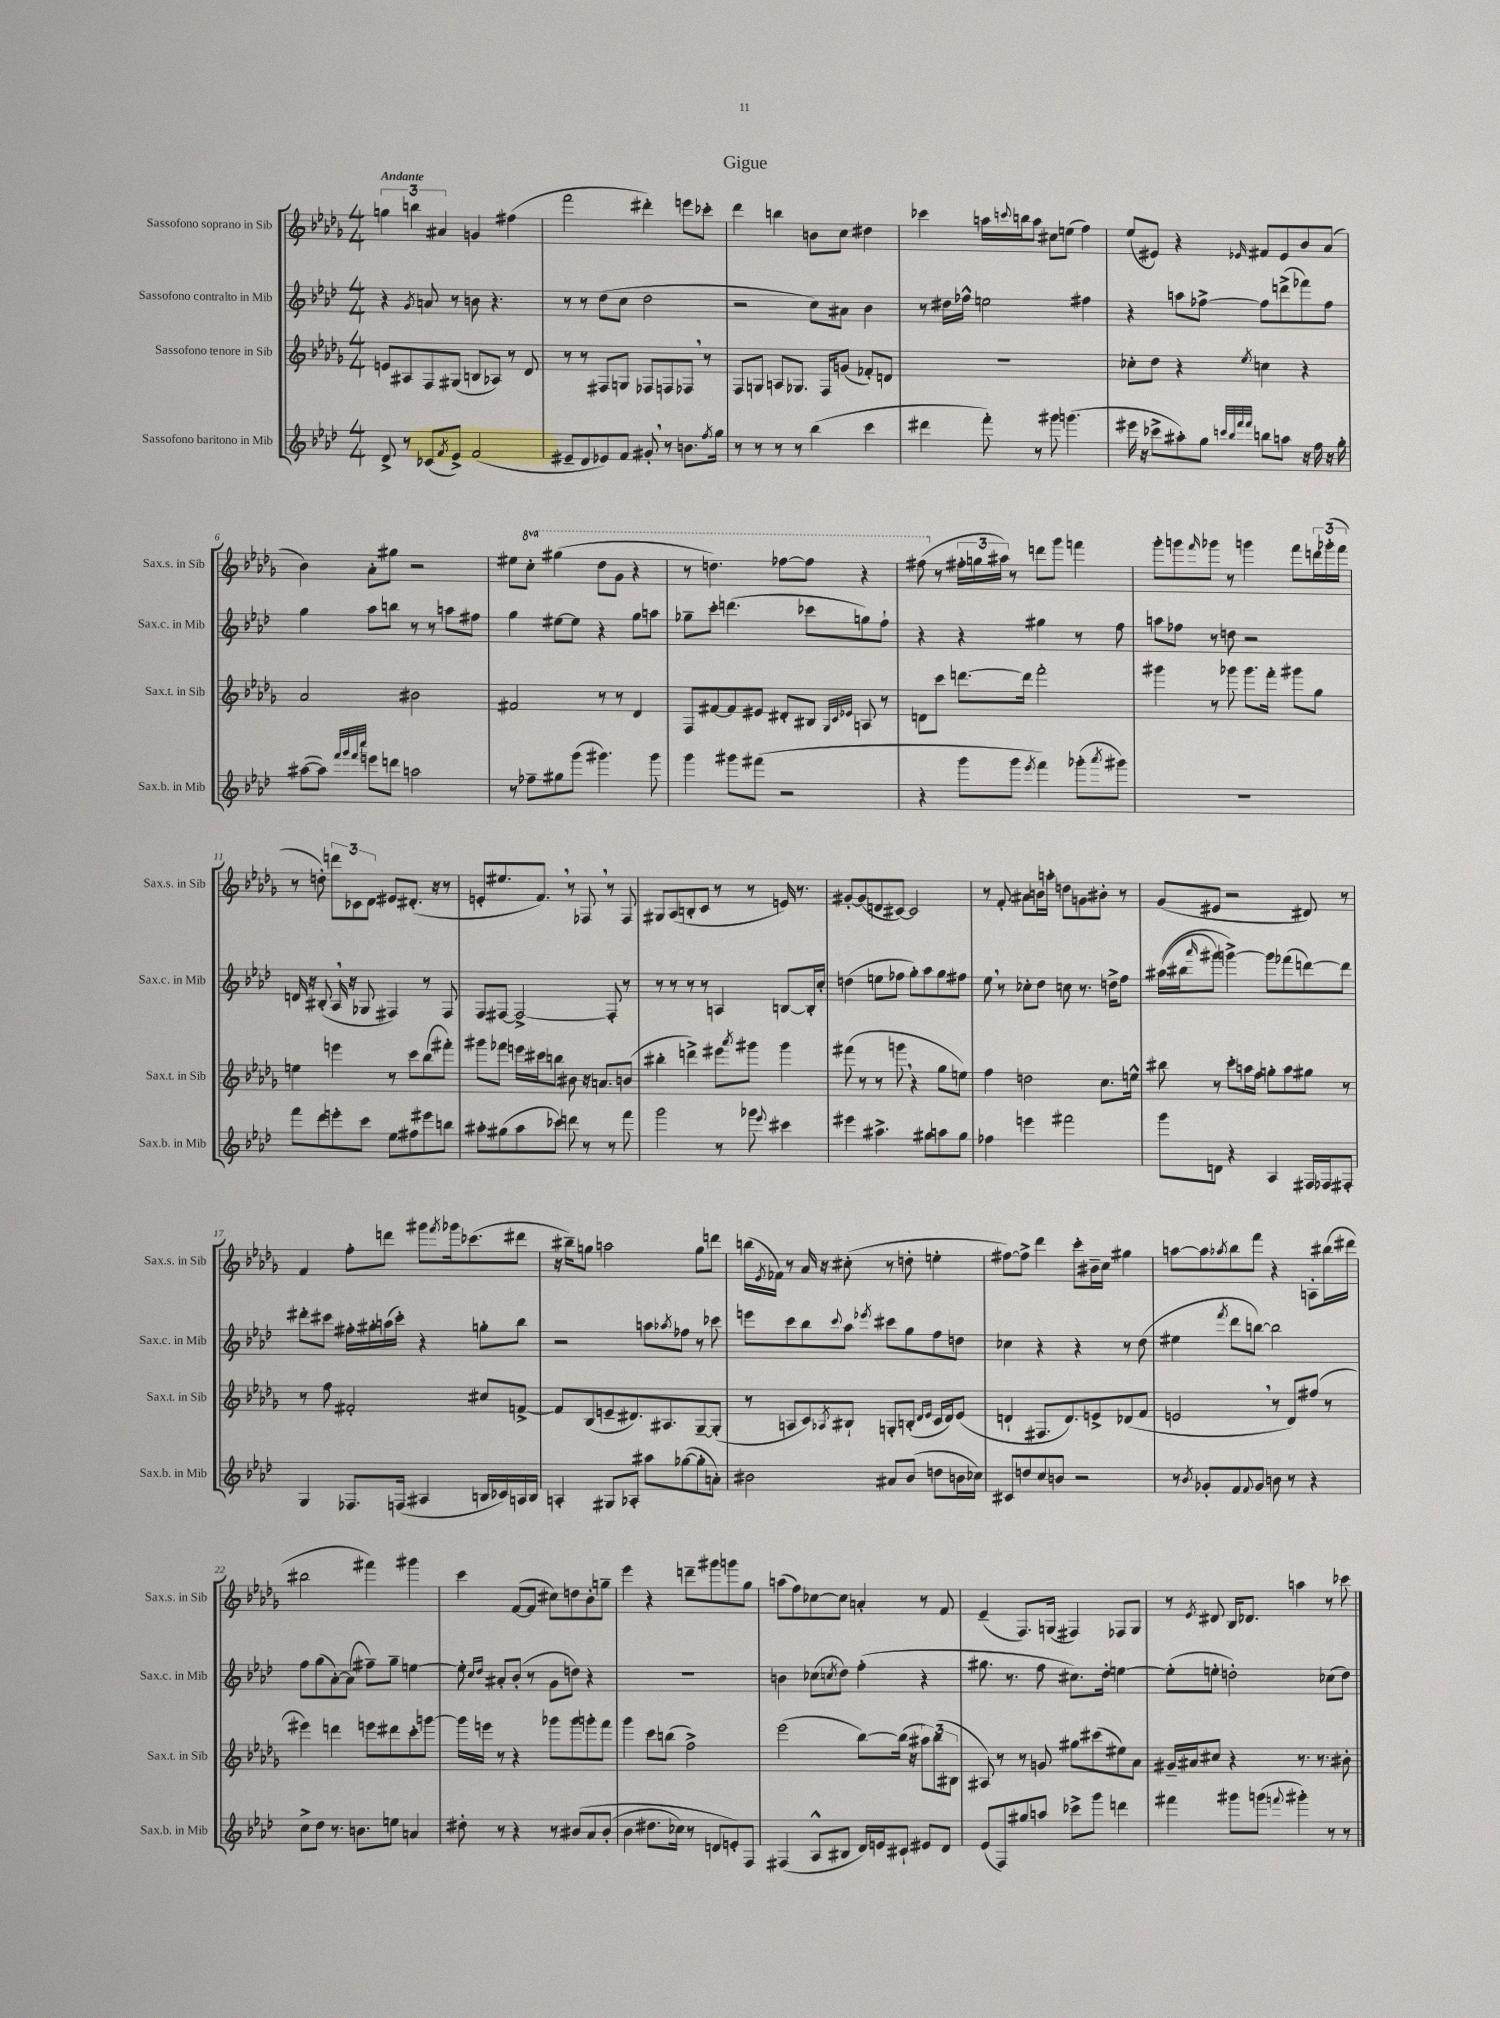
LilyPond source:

\header { title = "Gigue" }
<<
\new StaffGroup <<
\new Staff = "s0" \with { instrumentName = "Sassofono soprano in Sib" shortInstrumentName = "Sax.s. in Sib" } {
    \clef treble \key des \major \numericTimeSignature \time 4/4 \set Staff.ottavationMarkups = #ottavation-simple-ordinals \tempo "Andante"
    \tuplet 3/2 { g''4 b''4 ais'4 } g'4 fis''4( |
    f'''2 dis'''4-.) e'''8 ces'''8-. |
    des'''4 b''4 b'8 c''8 dis''4 |
    ces'''4 a''16 \appoggiatura { c'''8 } b''16 a''8 cis''8 e''8( f''4) |
    ees''8( eis'8) r4 \grace { ees'16 } fis'8 ees'8 bes'8 aes'8( |
    bes'4) aes'8-. gis''8 r2 |
    eis''8 \ottava #1 c'''8-. gis'''4( des'''8 ges''8 r4 |
    r8 d'''4.) fes'''8~ fes'''8 r4 |
    fis'''8( \ottava #0 r8 \tuplet 3/2 { fis''16-. g''16 ais''16) } r8 d'''8 ges'''8 f'''4 |
    ges'''8-. g'''8 \grace { f'''16 } ges'''8 r8 g'''4 f'''8 \tuplet 3/2 { d'''16 ges'''16-.( f'''16 } |
    r8 d''8-.) \tuplet 3/2 { d'''8 ces'8 des'8 } eis'8 dis'8.-.( r16 r8 |
    e'8-. eis''8. f'8.) \breathe r8 fes8 \breathe r8 fes8 |
    gis8 aes8( b8-. c'8 r8 r8 e'16) r8. |
    gis'8~-. gis'8( d'8 cis'8~) cis'2 |
    r8 f'8-. ais'8 b'16 a''16-. d''8 g'8 bis'8-. r8 |
    ges'8( eis'8 r2 dis'8) r8 |
    f'4 f''8-. d'''8 gis'''8 \acciaccatura { f'''8 } ges'''16 ces'''8.( dis'''8 |
    r16 bis''16--) g''8 a''2 g''8 d'''8 |
    b''16( \acciaccatura { ees'8 } fes'16) r8 aes'16 r16 cis''8-.( r8 d''8-. e''4-. |
    fis''8~) fis''8-> des'''4 c'''8-. bis'16-- c''16 gis''4 |
    a''8~ a''8 \acciaccatura { aes''8 } bes''8 f'''8 r4 a8-. bis''16( dis'''16 |
    bis''2 fis'''4) gis'''4 |
    c'''4 f'8~( f'8 cis''8) d''8 bes'8-. g''8-- |
    ees'''4 r4 d'''8-- gis'''8 g'''8 ges''8 |
    a''8( f''8) ces''8~ ces''8 a'4-. r8 f'8 |
    ees'4--( f8.) g16( fis4) fes8 g8 |
    r8 \acciaccatura { ees'8 } dis'8 bes16 des'8. a''4 r8 ces'''8 \bar "|." |
}
\new Staff = "s1" \with { instrumentName = "Sassofono contralto in Mib" shortInstrumentName = "Sax.c. in Mib" } {
    \clef treble \key aes \major \numericTimeSignature \time 4/4
    r4 \acciaccatura { g'8 } a'8 r8 b'8 r4. |
    r8 r8 des''8( c''8 des''2 |
    r2 c''8) ais'8 bes'4 |
    r8 dis''16 fes''16-^ e''2 fis''4 |
    r4 a''8 fes''8~-> fes''8 d'''8->( fes'''8) fes''8 |
    g''4 aes''8 b''8 r8 r8 a''8 fis''8 |
    g''4 eis''8~ eis''8 r4 g''8 a''8 |
    ges''8-- c'''8-. d'''4.( ces'''8 g''8) f''8-! |
    r4 r4 gis''4 r8 f''8 |
    a''8 fes''8 r8 d''8 r2 |
    d'16 r16 bis8-.( aes16 \breathe r16 ges8 fis4) r8 fis8 |
    f8 fis8~ fis2~-> fis8-. r8 |
    r8 r8 r8 r8 a4 b8~ b16-. c''16-. |
    d''4( e''8 fes''8 g''8-.) aes''8 g''8 fis''8 |
    ees''8 \breathe r8 ces''8-. des''8 c''8 r8. d''16-> f''8 |
    ais''16(\( bis''16 \grace { aes'''16 } gis'''8) g'''4~->\) g'''8 fes'''8( d'''8~) d'''8 |
    dis'''8-. cis'''8 fis''16-. gis''16-. a''16( cis'''16-.) r4 g''8-. bes''8 |
    r2 a''8 \acciaccatura { aes''8 } fes''8 r8 ces'''8 |
    e'''8 c'''8 bes''8 \appoggiatura { c'''8 } aes''8 \acciaccatura { ees'''8 } cis'''8 g''8 f''8 d''8 |
    ces''4 r4 r4 r8 des''8( |
    eis''4 \acciaccatura { f'''8 } des'''8 b''8~) b''2 |
    f''8 g''8( aes'8~-.) aes'8( fis''8--) g''8-- e''4~ |
    e''8-. \grace { c''16 des''16 } ais'8-. bes'8-.( r8 g'8 d''8) r4 |
    R1 |
    b'4 ces''8( \acciaccatura { c''8 } des''8) f''4-.( r4 |
    gis''8. r8. f''8 cis''8.) des''16-. e''4~ |
    e''8-.( e''8-. d''2-.) ces''8( d''8) \bar "|." |
}
\new Staff = "s2" \with { instrumentName = "Sassofono tenore in Sib" shortInstrumentName = "Sax.t. in Sib" } {
    \clef treble \key des \major \numericTimeSignature \time 4/4
    e'8 ais8 f8 gis8( b8 aes8) r8 des'8 |
    r8 r8 fis8 g8 fes8 f8 fes8 \breathe r8 |
    f8 g8 a8 ges8. f16 g'8( fes'8-.) d'8 |
    R1 |
    ces''8-. des''8 r4 \acciaccatura { ees''8 } c''4 r4 |
    aes'2 bis'2 |
    fis'2 r8 r8 des'4 |
    f8 fis'8~ fis'8 eis'8 dis'8-. bis8 \grace { ges32 c'32 ees'32 } a8 r8 |
    d'8 c'''8 d'''8.~ d'''16 f'''2-. |
    gis'''4 r8 ges'''8 ges'''8. f'''16-. gis'''8 ges''8 |
    e''4 e'''4 r8 c'''8 bes''8( fis'''8-.) |
    gis'''8 fes'''8 e'''16 cis'''16 b''8 bis'8 r16 a'8. b'8( |
    bis''4-. d'''4->) eis'''8 \acciaccatura { aes'''8 } gis'''8 gis'''4 |
    fis'''8( r8 r8 g'''8 \breathe r4 ges''8 e''8) |
    f''4 d''2 c''8. e''16-^ |
    bis''8 r8 c'''8-. a''16 f''16 g''8-. a''8 gis''8 r8 |
    r8 f''8 fis'2-. cis''8 f'8~-> |
    f'8 bes8( e'8-- dis'8.) ais8. ges8~-- ges8-.( |
    r8 a8 c'8) \acciaccatura { aes8 } bis8-! g8-. b8-.( \grace { des'16 ees'16 } c'16 des'16) ees'8( |
    d'4-! fis8. d'8.) e'8-> des'8( f'8 |
    e'2 \breathe r8 des'8) fis''8( r8 |
    eis'''4) d'''4 e'''8 dis'''8 c'''8-. g'''8~ |
    g'''16 e'''16 r8 r4 ges'''8 ges'''8 g'''8-. f'''8 |
    ges'''4 c'''8 b''8( f''2->) |
    ees'''2( bes''8~) bes''16( r16 \tuplet 3/2 { ais''8) bes''8( bis8 } |
    ais8) r8 r8 g'8 gis''8 cis'''8( eis''8) aes'8 |
    gis'16-- ais'16 cis''8 r4 r8. r8. bis'8-. \bar "|." |
}
\new Staff = "s3" \with { instrumentName = "Sassofono baritono in Mib" shortInstrumentName = "Sax.b. in Mib" } {
    \clef treble \key aes \major \numericTimeSignature \time 4/4
    des'8-> r8 ces'8( \acciaccatura { f'8 } ees'8->) f'2( |
    eis'8-- des'8 ees'8) f'8 gis'8-. \breathe r8 b'8. \acciaccatura { f''8 } g''16 |
    r8 r8 r8 r8 bes''4( c'''4 |
    dis'''4 f'''8-.) r8 gis'''8 g'''4.( |
    eis'''16 r16 ces'''8-> ais''8-.) g''8 \grace { c'''32 bes''32 f'''32 f'''32 } b''8 a''8 r16 f''16 r16 g''16-. |
    ais''8~( ais''8) \grace { f'''32 g'''32 f'''32 c''''32 } e'''8 d'''8 a''2 |
    r8 fes''8-- gis''8 g'''8( gis'''4.) gis'''8 |
    g'''4 gis'''8 fis'''8( r2 |
    r4 g'''8 g'''8 \acciaccatura { ees'''8 } f'''4) ges'''8-.( \acciaccatura { aes'''8 } gis'''8) |
    R1 |
    f'''8 des'''8 e'''8-. c'''8 ees''8 fis''8 eis'''8 b''8 |
    ais''8-. gis''8( ais''8 ces'''8) d'''8 r8 r8 f'''8 |
    g'''2 r8 ges'''8 \appoggiatura { ees'''8 } cis'''4 |
    eis'''4 ais''4.-> gis''8 a''8 gis''8 |
    fes''4 e'''4 fis'''2 |
    g'''8 d'8 r4 aes4 fis16 fes16 fis8-. |
    g4 fes8. f16( ais4 b16 ces'16) a16 b16 |
    a4-. gis8 aes8-. ais''8 ges''8~( ges''8-. a'8-.) |
    bis'2 ais'8 bis'8( d''8 b'16 ces''16) |
    cis'8 d''8 c''8 b'8 r2 |
    r8 \acciaccatura { bes'8 } ges'8-. f'8 \appoggiatura { f'8 } ges'8 b'8 r8 r4 |
    c''8-> des''8 r8. b'8. e''8 a'4 |
    dis''8-. r8 r4 r8 bis'8\( aes'8 bis'8-.( |
    bes'4 dis''8. ces''16) r8 d'8 e'8-.\) f8 |
    fis4( aes8-^ bis8 des'16) e'16 cis'8-! eis'8 des'8 |
    ees'8( f8) gis''8 a''8 ces'''8-> g'''8 d'''4 |
    fis'''4 gis'''8 g'''8( \appoggiatura { f'''8 } gis'''4-.) r8 r8 \bar "|." |
}
>>
>>
